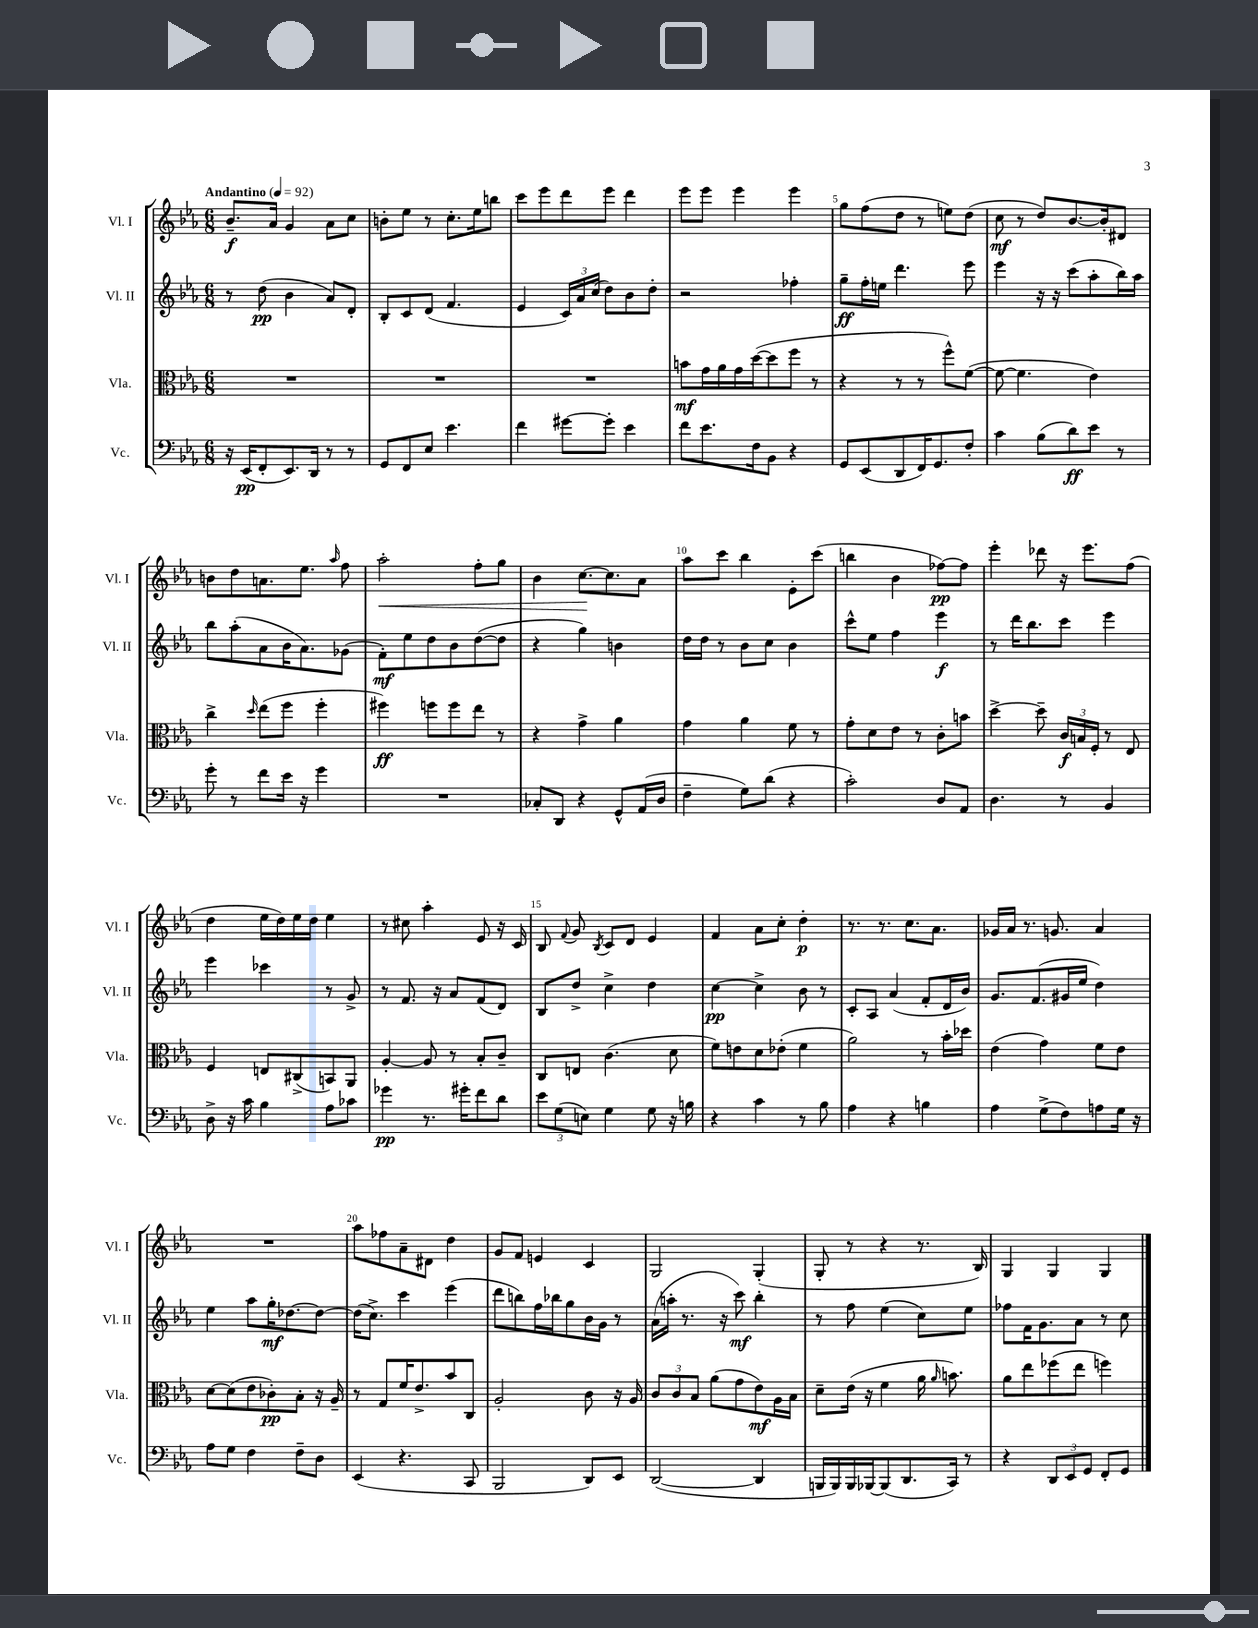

**kern	**dynam	**kern	**dynam	**kern	**dynam	**kern	**dynam
*part4	*part4	*part3	*part3	*part2	*part2	*part1	*part1
*staff4	*staff4	*staff3	*staff3	*staff2	*staff2	*staff1	*staff1
*I"Vc.	*	*I"Vla.	*	*I"Vl. II	*	*I"Vl. I	*
*I'Vc.	*	*I'Vla.	*	*I'Vl. II	*	*I'Vl. I	*
*clefF4	*	*clefC3	*	*clefG2	*	*clefG2	*
*k[b-e-a-]	*	*k[b-e-a-]	*	*k[b-e-a-]	*	*k[b-e-a-]	*
*M6/8	*	*M6/8	*	*M6/8	*	*M6/8	*
*MM92	*	*MM92	*	*MM92	*	*MM92	*
=1	=1	=1	=1	=1	=1	=1	=1
!	!	!	!	!	!	!LO:TX:a:B:t=Andantino	!
16r	.	2.r	.	8r	.	8.b-~/L	f
(16EE-/KL	pp	.	.	.	.	.	.
8FF'/	.	.	.	(8dd\	pp	.	.
.	.	.	.	.	.	16a-/Jk	.
8.EE-/)	.	.	.	4b-\	.	4g/	.
16DD/Jk	.	.	.	.	.	.	.
8r	.	.	.	8a-/L)	.	8a-\L	.
8r	.	.	.	8d'/J	.	8cc\J	.
=2	=2	=2	=2	=2	=2	=2	=2
8GG/L	.	2.r	.	8B-'/L	.	8bn'\L	.
8FF/	.	.	.	8c/	.	8ee-\J	.
8E-/J	.	.	.	(8d/J	.	8r	.
4.e-\	.	.	.	4.f/	.	8.cc'\L	.
.	.	.	.	.	.	16ee-\k	.
.	.	.	.	.	.	8bbn\J	.
=3	=3	=3	=3	=3	=3	=3	=3
4f\	.	2.r	.	4e-/	.	8ccc\L	.
.	.	.	.	.	.	8eee-\	.
[8g#X\L	.	.	.	24c/LL)	.	8ddd\	.
.	.	.	.	24a-/	.	.	.
.	.	.	.	(24cc/JJ	.	.	.
8g#'\J]	.	.	.	8dd\L)	.	8eee-\J	.
4e-\	.	.	.	8b-\	.	4ddd\	.
.	.	.	.	8dd'\J	.	.	.
=4	=4	=4	=4	=4	=4	=4	=4
8f\L	.	8bn\L	mf	2r	.	8eee-\L	.
8.e-\	.	16g\L	.	.	.	8eee-\J	.
.	.	16a-\	.	.	.	.	.
.	.	16g\	.	.	.	4eee-\	.
16F\k	.	([16dd\J	.	.	.	.	.
8BB-\J	.	8dd\]	.	.	.	.	.
4r	.	8ff\J	.	4ff-X'\	.	4eee-\	.
.	.	8r	.	.	.	.	.
=5	=5	=5	=5	=5	=5	=5	=5
8GG/L	.	4r	.	8gg~\L	ff	8gg\L	.
(8EE-/	.	.	.	16ff'\L	.	(8ff\	.
.	.	.	.	16een\JJ	.	.	.
8DD/	.	8r	.	4.ddd\	.	8dd\J	.
16FF/K)	.	8r	.	.	.	8r	.
8.GG/	.	.	.	.	.	.	.
.	.	8ff^^\L)	.	.	.	8een\L)	.
8F'/J	.	([8f\J	.	8eee-\	.	(8dd\J	.
=6	=6	=6	=6	=6	=6	=6	=6
4c\	.	8f\_	.	4eee-\	.	8cc\	mf
.	.	4.f\]	.	.	.	8r	.
(8B-\L	.	.	.	16r	.	8dd/L)	.
.	.	.	.	16r	.	.	.
8d\)	ff	.	.	(8ccc\L	.	[8.b-/	.
8e-\J	.	4e-\)	.	8aa-'\	.	.	.
.	.	.	.	.	.	16b-'/k]	.
8r	.	.	.	16bb-\L)	.	8d#X/J	.
.	.	.	.	16aa-\JJ	.	.	.
!!LO:LB:g=z
=7	=7	=7	=7	=7	=7	=7	=7
8g'\	.	4cc^\	.	8bb-\L	.	8bn\L	.
8r	.	.	.	(8aa-'\	.	8dd\	.
.	.	16qqdd/	.	.	.	.	.
8f\L	.	(8ee-\L	.	8a-\	.	8.an\	.
16e-\Jk	.	8ff\J	.	16b-\K	.	.	.
16r	.	.	.	8.a-\)	.	8.ee-\J	.
4g\	.	4ff'\	.	.	.	.	.
.	.	.	.	.	.	16qqaa-/	.
.	.	.	.	(8g-X\J	.	8ff\	.
=8	=8	=8	=8	=8	=8	=8	=8
!	!	!	!	!	!	!	!LO:HP:b
2.r	.	4ff#X\)	ff	8f'\L)	mf	2aa-'\	<
.	.	.	.	8ee-\	.	.	.
.	.	8ffn\L	.	8dd\	.	.	.
.	.	8ff\	.	8b-\	.	.	.
.	.	8ee-\J	.	([8dd\	.	8ff'\L	.
.	.	8r	.	8dd\J]	.	8gg\J	.
=9	=9	=9	=9	=9	=9	=9	=9
8C-X'/L	.	4r	.	4r	.	4b-\	.
8DD/J	.	.	.	.	.	.	.
4r	.	4g^\	.	4gg\)	.	[8.cc\L	.
.	.	.	.	.	.	8.cc\]	[
8GG^^/L	.	4a-\	.	4bn\	.	.	.
(16AA-/L	.	.	.	.	.	8a-\J	.
16D/JJ	.	.	.	.	.	.	.
=10	=10	=10	=10	=10	=10	=10	=10
4F~\	.	4g\	.	16dd\LL	.	8aa-\L	.
.	.	.	.	16dd\JJ	.	.	.
.	.	.	.	8r	.	8ccc\J	.
8G\L)	.	4a-\	.	8b-\L	.	4bb-\	.
(8d\J	.	.	.	8cc\J	.	.	.
4r	.	8f\	.	4b-\	.	8e-'\L	.
.	.	8r	.	.	.	(8ccc\J	.
=11	=11	=11	=11	=11	=11	=11	=11
2c'\)	.	8g'\L	.	8ccc^^\L	.	4bbn\	.
.	.	8d\	.	8ee-\J	.	.	.
.	.	8e-\J	.	4ff\	.	4b-\	.
.	.	8r	.	.	.	.	.
8D/L	.	8c'\L	.	4eee-\	f	[8ff-X\L)	pp
8AA-/J	.	8bn\J	.	.	.	8ff-\J]	.
=12	=12	=12	=12	=12	=12	=12	=12
4.D\	.	[4dd^\	.	8r	.	4eee-'\	.
.	.	.	.	16ddd\KL	.	.	.
.	.	.	.	8.bb-\	.	.	.
.	.	8dd~\]	.	.	.	8ddd-X\	.
8r	.	24c/LL	f	8ccc\J	.	16r	.
.	.	24Bn/	.	.	.	.	.
.	.	.	.	.	.	8.eee-\L	.
.	.	24F'/JJ	.	.	.	.	.
4BB-/	.	8r	.	4eee-\	.	.	.
.	.	8E-/	.	.	.	(8ff\J	.
!!LO:LB:g=z
=13	=13	=13	=13	=13	=13	=13	=13
8D^\	.	4F/	.	4eee-\	.	4dd\	.
16r	.	.	.	.	.	.	.
16c\	.	.	.	.	.	.	.
4B-\	.	8En/L	.	4ccc-X\	.	16ee-\LL	.
.	.	.	.	.	.	16dd\)	.
.	.	(8C#X^/	.	.	.	16ee-\	.
.	.	.	.	.	.	16dd\JJ	.
8A-\L	.	8BBn/)	.	8r	.	4ee-\	.
8c-X\J	.	8AA-/J	.	8g^/	.	.	.
=14	=14	=14	=14	=14	=14	=14	=14
4g-X\	pp	[4A-'/	.	8r	.	8r	.
.	.	.	.	8.f/	.	8cc#X\	.
8.r	.	8A-/]	.	.	.	4aa-'\	.
.	.	.	.	16r	.	.	.
.	.	8r	.	8a-/L	.	.	.
16g#X'\KL	.	.	.	.	.	.	.
8f\	.	8B-'/L	.	(8f/	.	8e-/	.
8d\J	.	8c~/J	.	8d/J)	.	16r	.
.	.	.	.	.	.	16c/	.
=15	=15	=15	=15	=15	=15	=15	=15
12e-\L	.	8C/L	.	8B-/L	.	8B-/	.
(12G\	.	.	.	.	.	.	.
.	.	.	.	.	.	8qqf/	.
.	.	8En/J	.	8dd^/J	.	8g/	.
12En\J)	.	.	.	.	.	.	.
.	.	.	.	.	.	8qB-/	.
4G\	.	(4.c\	.	4cc^\	.	8c/L	.
.	.	.	.	.	.	8d/J	.
8G\	.	.	.	4dd\	.	4e-/	.
16r	.	8d\	.	.	.	.	.
16Bn\	.	.	.	.	.	.	.
=16	=16	=16	=16	=16	=16	=16	=16
4r	.	8f\L)	.	[4cc\	pp	4f/	.
.	.	8en\	.	.	.	.	.
4c\	.	8d\	.	4cc^\]	.	8a-\L	.
.	.	(8e-X'\J	.	.	.	8cc'\J	.
8r	.	4f\	.	8b-\	.	4dd'\	p
8B-\	.	.	.	8r	.	.	.
=17	=17	=17	=17	=17	=17	=17	=17
4A-\	.	2a-\)	.	8c'/L	.	8.r	.
.	.	.	.	8A-/J	.	.	.
.	.	.	.	.	.	8.r	.
4r	.	.	.	(4a-/	.	.	.
.	.	.	.	.	.	8.cc\L	.
4Bn\	.	8r	.	8f'/L	.	.	.
.	.	.	.	.	.	8.a-\J	.
.	.	16b-'\LL	.	16d/L	.	.	.
.	.	16dd-X\JJ	.	16b-/JJ)	.	.	.
=18	=18	=18	=18	=18	=18	=18	=18
4A-\	.	(4e-\	.	8.g/L	.	16g-X/LL	.
.	.	.	.	.	.	16a-/JJ	.
.	.	.	.	.	.	8.r	.
.	.	.	.	(8.f/	.	.	.
(8G^\L	.	4g\)	.	.	.	.	.
.	.	.	.	.	.	8.gn/	.
8F\)	.	.	.	16g#X/L	.	.	.
.	.	.	.	16ee-/JJ	.	.	.
8An\	.	8f\L	.	4dd\)	.	4a-/	.
16G\Jk	.	8e-\J	.	.	.	.	.
16r	.	.	.	.	.	.	.
!!LO:LB:g=z
=19	=19	=19	=19	=19	=19	=19	=19
8A-\L	.	[8d\L	.	4ee-\	.	2.r	.
8G\J	.	(8d\]	.	.	.	.	.
4F\	.	8e-\	.	8aa-\L	.	.	.
.	.	8c-X'\)	pp	16gg'\K	mf	.	.
.	.	.	.	[8.dd-X\	.	.	.
8F~\L	.	8B-'\J	.	.	.	.	.
8D\J	.	16r	.	8dd-\J_	.	.	.
.	.	16A-~/	.	.	.	.	.
=20	=20	=20	=20	=20	=20	=20	=20
(4EE-/	.	8r	.	(16dd-\KL]	.	8aa-\L	.
.	.	.	.	8.cc^\J)	.	.	.
.	.	8G/L	.	.	.	8ff-X\	.
4.r	.	16f/K	.	4ccc\	.	8a-~\	.
.	.	8.e-^/	.	.	.	.	.
.	.	.	.	.	.	8d#X\J	.
.	.	8b-/	.	(4eee-\	.	4dd\	.
8CC/	.	8C/J	.	.	.	.	.
=21	=21	=21	=21	=21	=21	=21	=21
2BBB-/	.	2A-'/	.	8ddd\L	.	8g/L	.
.	.	.	.	8bbn\)	.	8f/J	.
.	.	.	.	16ff\L	.	4en/	.
.	.	.	.	16bb-X\J	.	.	.
.	.	.	.	8gg\	.	.	.
8DD/L)	.	8c\	.	16b-\L	.	4c/	.
.	.	.	.	16g\JJ	.	.	.
8EE-/J	.	16r	.	8r	.	.	.
.	.	16A-/	.	.	.	.	.
=22	=22	=22	=22	=22	=22	=22	=22
([2DD/	.	12c/L	.	(16a-\LL	.	2G/	.
.	.	.	.	16aan'\JJ	.	.	.
.	.	12c/	.	.	.	.	.
.	.	.	.	8.r	.	.	.
.	.	12B-/J	.	.	.	.	.
.	.	(8a-\L	.	.	.	.	.
.	.	.	.	16r	.	.	.
.	.	8g\	.	8ccc\)	mf	.	.
4DD/]	.	8e-\)	mf	4bb-'\	.	(4G'/	.
.	.	16A-\L	.	.	.	.	.
.	.	16B-\JJ	.	.	.	.	.
=23	=23	=23	=23	=23	=23	=23	=23
16BBBn/LL	.	8d~\L	.	8r	.	8G'/	.
16BBB/)	.	.	.	.	.	.	.
16BBB/	.	(16e-\Jk	.	8ff\	.	8r	.
[16BBB-X/J	.	16r	.	.	.	.	.
(8BBB-/]	.	4f\	.	(4ee-\	.	4r	.
8.DD/	.	.	.	.	.	.	.
.	.	16a-\	.	8cc\L)	.	8.r	.
.	.	16qqa-/	.	.	.	.	.
16CC/Jk)	.	8.bn\)	.	.	.	.	.
8r	.	.	.	8ee-\J	.	.	.
.	.	.	.	.	.	16B-/)	.
=24	=24	=24	=24	=24	=24	=24	=24
4r	.	8a-\L	.	8ff-X\L	.	4G/	.
.	.	8ee-\	.	16f\K	.	.	.
.	.	.	.	8.g\	.	.	.
12DD/L	.	(8ff-X\	.	.	.	4G/	.
12EE-/	.	.	.	.	.	.	.
.	.	8ee-\J	.	8a-\J	.	.	.
12GG/J	.	.	.	.	.	.	.
8FF'/L	.	4ffn\)	.	8r	.	4G/	.
8GG/J	.	.	.	8cc\	.	.	.
==	==	==	==	==	==	==	==
*-	*-	*-	*-	*-	*-	*-	*-
